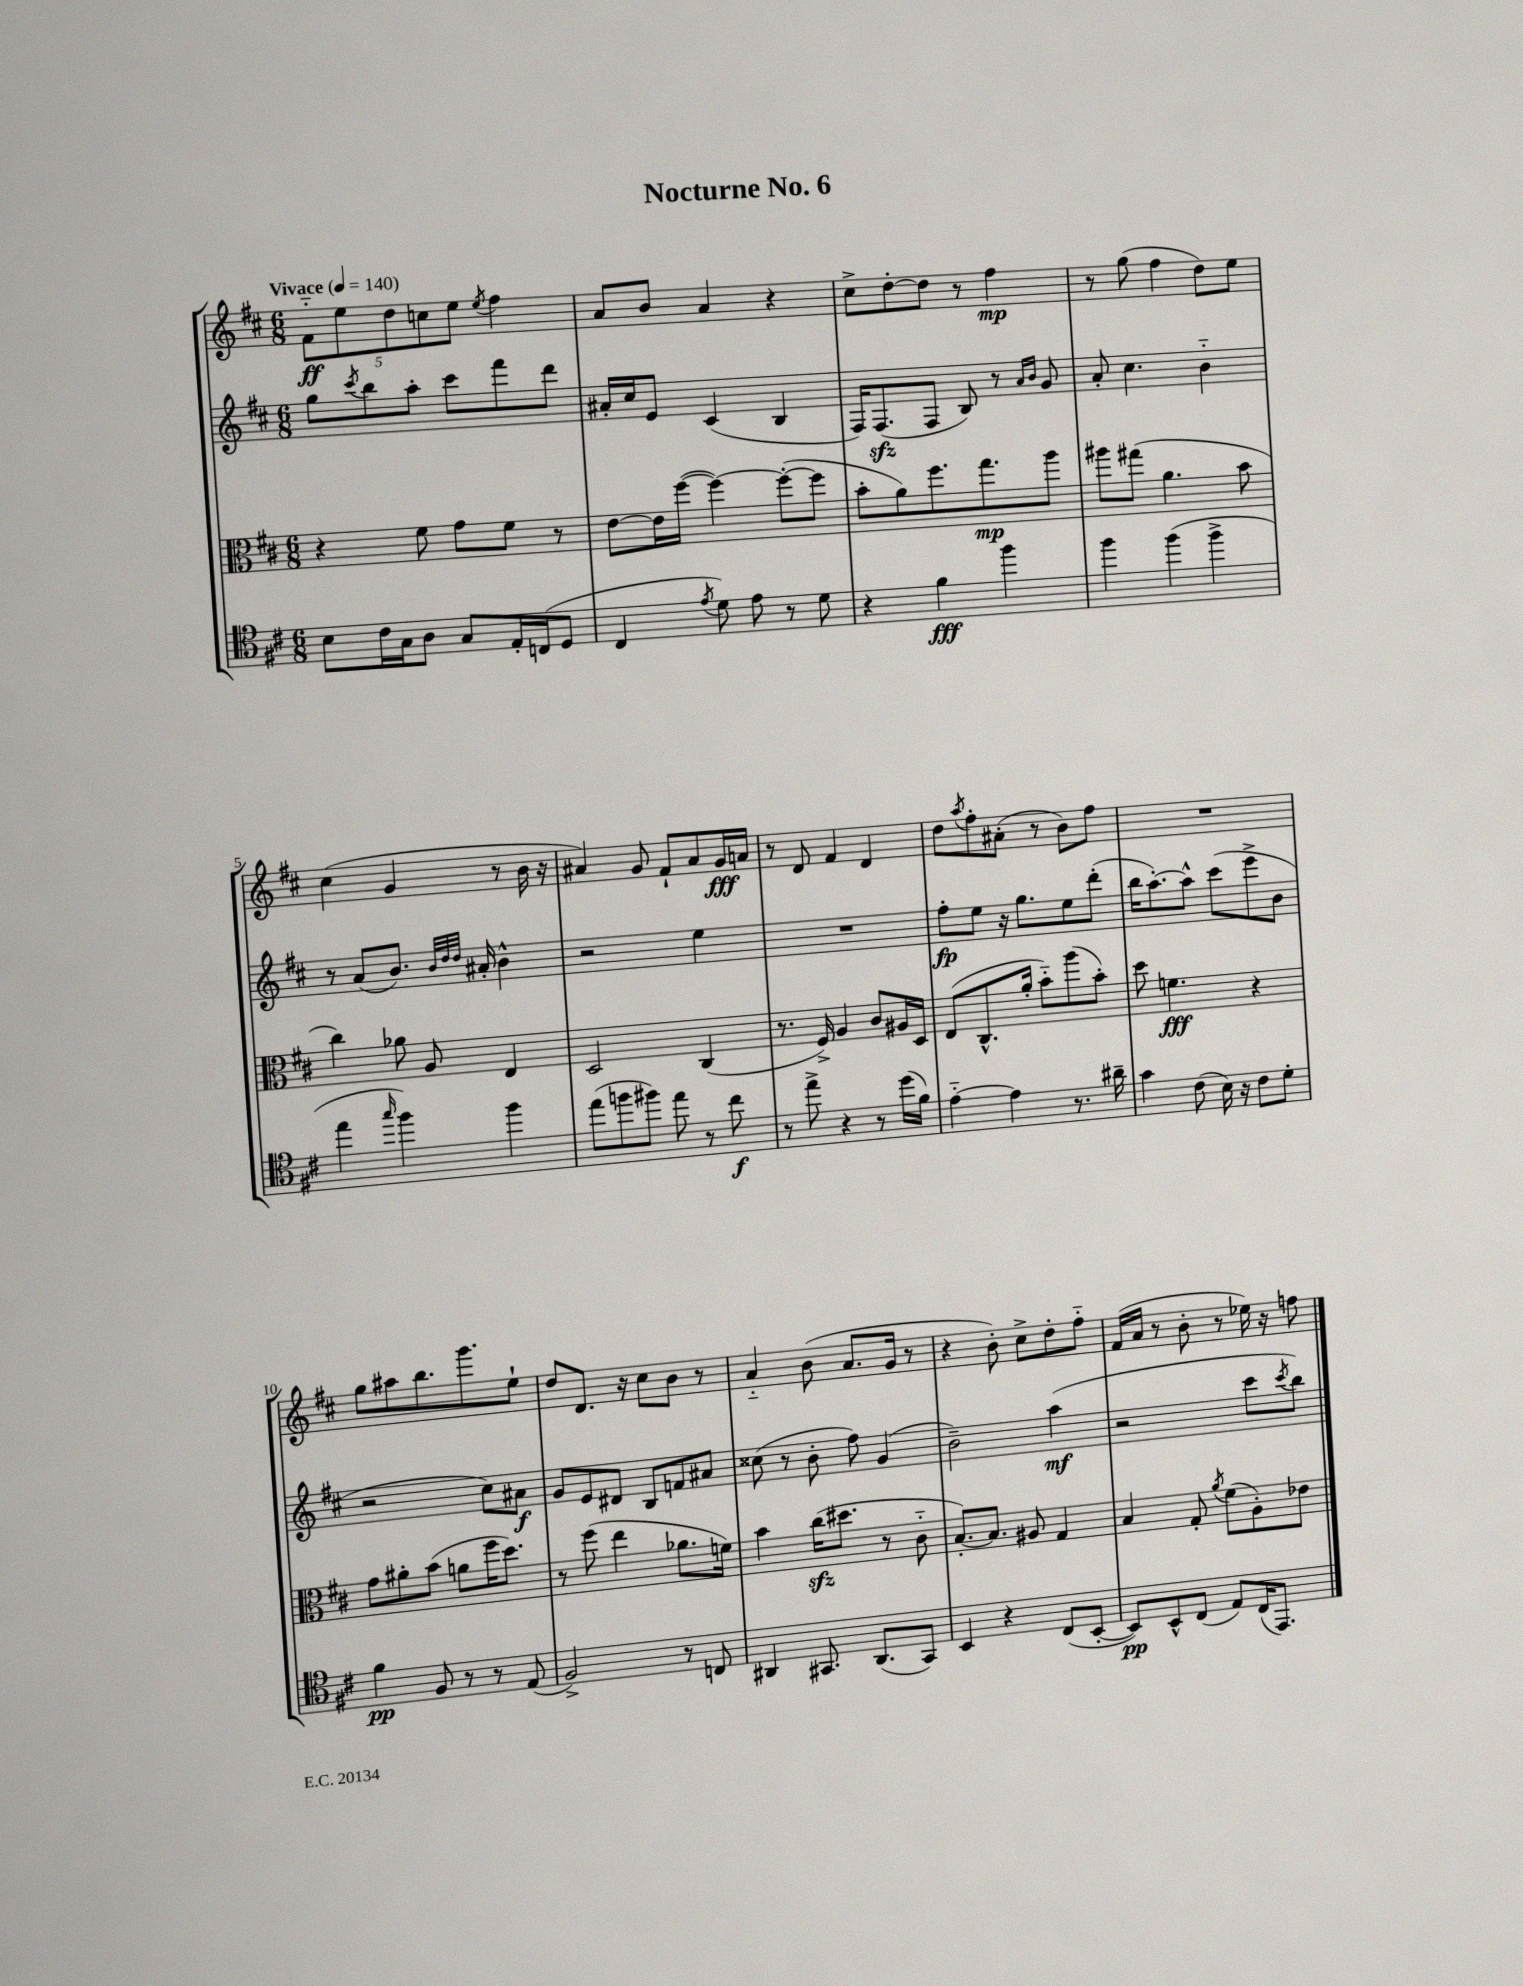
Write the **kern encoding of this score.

**kern	**kern	**kern	**kern
*staff4	*staff3	*staff2	*staff1
*clefC4	*clefC3	*clefG2	*clefG2
*k[f#c#]	*k[f#c#]	*k[f#c#]	*k[f#c#]
*M6/8	*M6/8	*M6/8	*M6/8
*MM140	*MM140	*MM140	*MM140
8B	4r	8gg	10f#'~
.	.	.	10ee
.	.	8qccc#	.
16c#	.	8bb	.
16G	.	.	.
.	.	.	10dd
8A	8f#	8aa'	.
.	.	.	10cc
8G	8g	8ccc#	.
.	.	.	10ee
.	.	.	8qee
16E'	8f#	8fff#	4ff#
(16C	.	.	.
8D	8r	8ddd	.
=	=	=	=
4C#	[8e	16a#'	8a
.	.	16cc#	.
.	16e]	8e	8b
.	([16ff#	.	.
8qe	.	.	.
8d)	4ff#_)	(4c#	4a
8e	.	.	.
8r	(8ff#'_	4B	4r
8d	8ff#]	.	.
=	=	=	=
4r	8b'	16F#)	8cc#^
.	.	(8.F#	.
.	8a)	.	[8dd'
4f#	8.ff#	8F#	8dd]
.	.	8B)	8r
.	8.gg	.	.
4ff#	.	8r	4ff#
.	.	16qqa	.
.	.	16qqb	.
.	8aa	8g	.
=	=	=	=
4ff#	8aa#	8a'	8r
.	(8gg#	4.cc#	(8gg
(4ff#	4.a	.	4ff#
4ff#^	.	4b'~	8dd)
.	8b	.	8ee
=	=	=	=
4ee	4cc#)	8r	(4cc#
.	.	(8a	.
16qqgg	.	.	.
4ff#)	8a-	8.b)	4g
.	8A	.	.
.	.	32qqb	.
.	.	32qqdd	.
.	.	32qqdd	.
.	.	16a#'	.
4ff#	4E	4b^^	8r
.	.	.	16b
.	.	.	16r
=	=	=	=
(8ee	2D	2r	4a#)
8ff	.	.	.
8ff#)	.	.	8g
8ee	.	.	8f#`
8r	(4C#	4ee	8a#
8cc#	.	.	16g
.	.	.	16a
=	=	=	=
8r	8.r	2.r	8r
8ee^	.	.	8d
.	16F#^)	.	.
4r	4A	.	4f#
8r	8c#	.	4d
(16dd	16A#	.	.
16f#)	16D	.	.
=	=	=	=
[4e'~	(8E	8ff#'	8dd
.	.	.	8qaa
.	8.C#^^	8ee	8ff#'
4e]	.	16r	(8a#'
.	16a'	8.gg	.
.	8b'~)	.	8r
8.r	(8aa	8ee	8b)
.	8b')	(8ddd'	8ff#
16a#~	.	.	.
=	=	=	=
4g	8dd	16bb	2.r
.	.	[8.aa')	.
.	4.f	.	.
(8c#	.	8aa^^]	.
16B)	.	(8ccc#	.
16r	.	.	.
8c#	4r	8eee^	.
8d'	.	8b	.
=	=	=	=
4f#	8g	2r	8gg
.	8a#'	.	8aa#
8F#	(8b	.	8.bb
8r	8a	.	.
.	.	.	8.ggg
8r	16ff#	8cc#)	.
.	8.dd)	.	.
(8E	.	8a#	8ee`
=	=	=	=
2F#^)	8r	8g	8dd
.	(8ff#	8e	8.d
.	4ee	8d#	.
.	.	.	16r
.	.	8B	8cc#
8r	8.a-	8f	8b
8C	.	8a#	8r
.	16f)	.	.
=	=	=	=
4AA#	4b	(8cc##	4a'~
.	.	8r	.
8.GG#	(16cc#	8b'	(8b
.	8.dd#	.	.
.	.	8ff#)	8.a
(8.AA#	.	.	.
.	8r	(4g	.
.	.	.	16g
8GG#)	8c#'~	.	8r
=	=	=	=
4BB	[8.B')	2b~)	4r
.	8.B]	.	.
4r	.	.	8b')
.	8A#	.	8cc#^
(8C#	4G	(4aa	8dd'
[8BB'	.	.	8ff#'~
=	=	=	=
8BB])	4B	2r	(16f#
.	.	.	16a
8BB^^	.	.	8r
(8C#	8G'	.	8b'
.	8qa	.	.
8E)	(8f#	.	8r
(16C#	8A')	8ccc#	16ee-)
8.EE)	.	.	16r
.	.	8qccc#	.
.	8e-	8bb)	8ff
==	==	==	==
*-	*-	*-	*-
